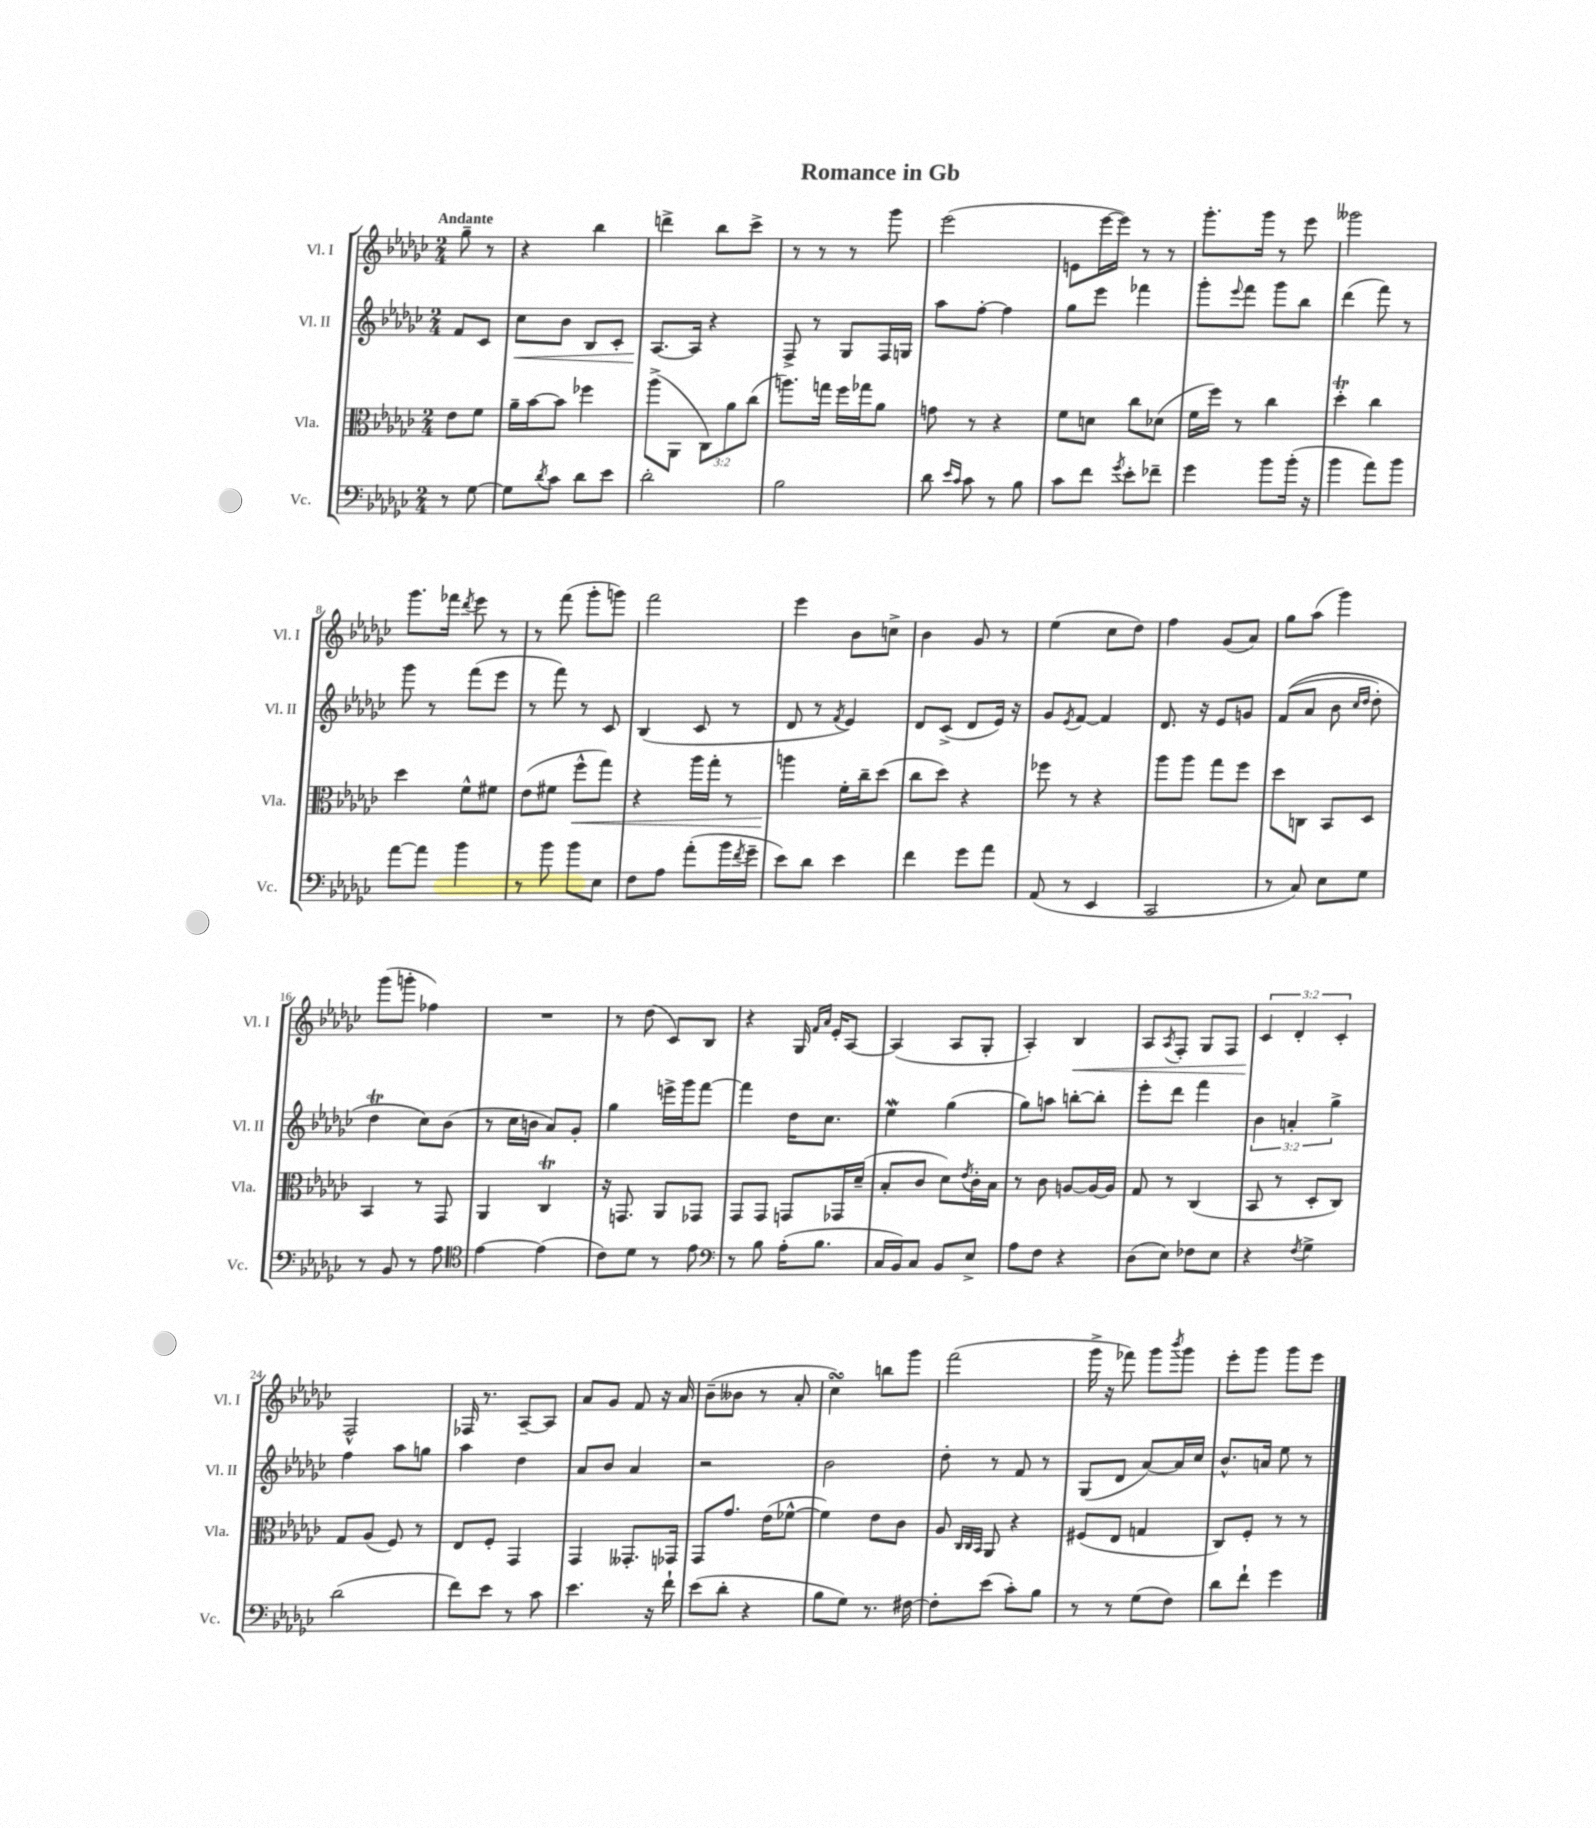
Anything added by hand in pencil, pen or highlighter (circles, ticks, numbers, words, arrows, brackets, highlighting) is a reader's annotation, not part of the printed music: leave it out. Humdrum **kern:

**kern	**kern	**kern	**kern
*staff4	*staff3	*staff2	*staff1
*clefF4	*clefC3	*clefG2	*clefG2
*k[b-e-a-d-g-c-]	*k[b-e-a-d-g-c-]	*k[b-e-a-d-g-c-]	*k[b-e-a-d-g-c-]
*M2/4	*M2/4	*M2/4	*M2/4
8r	8e-	8f	8gg-~
[8G-	8f	8c-	8r
=	=	=	=
8G-]	16a-~	8cc-	4r
.	[16b-	.	.
8qd-	.	.	.
8c-	8b-]	8b-	.
8d-	4ff-	8B-	4bb-
8e-	.	8c-'	.
=	=	=	=
2d-'	(8aa-^	[8.A-	4ddd^
.	8AA-	.	.
.	.	16A-]	.
.	12C-)	4r	8bb-
.	12a-	.	.
.	.	.	8ccc-^
.	(12cc-	.	.
=	=	=	=
2B-	8.aa)	8F^	8r
.	.	8r	8r
.	16gg	.	.
.	16ff	8G-	8r
.	16gg-	.	.
.	8a-	16F	8ggg-
.	.	16G	.
=	=	=	=
8d-	8g	8aa-	(2eee-
16qqe-	.	.	.
16qqc-	.	.	.
8c-	8r	[8ff'	.
8r	4r	4ff]	.
8B-	.	.	.
=	=	=	=
8c-	8f	8gg-	8e
8f	8d	8eee-	[16eee-
.	.	.	16eee-])
8qg-	.	.	.
8e-'	8cc-	4fff-	8r
8f-~	(8d-	.	8r
=	=	=	=
4g-	16f	8ggg-'	8.ggg-'
.	16ff)	.	.
.	.	8qqeee-	.
.	8r	8fff	.
.	.	.	16ggg-
8b-	4cc-	8ggg-	8r
(16b-'	.	8bb-	8eee-
16r	.	.	.
=	=	=	=
4b-	4dd-'	(4ddd-	2ggg--
8a-)	4cc-	8fff)	.
8b-	.	8r	.
=	=	=	=
[8a-	4dd-	8ggg-	8.ggg-
8a-]	.	8r	.
.	.	.	16fff-
.	.	.	8qddd-
4b-	8f^^	(8fff	8eee-
.	8f#	8eee-	8r
=	=	=	=
8r	(8e-	8r	8r
8b-	8f#	8fff)	(8fff
8b-	8ff^^	8r	8ggg-'
8E-	8gg-)	8c-	8ggg)
=	=	=	=
8F	4r	(4B-	2fff
8A-	.	.	.
(8a-'	16aa-	8c-	.
.	16gg-'	.	.
16b-	8r	8r	.
8qf	.	.	.
16g-~	.	.	.
=	=	=	=
8e-)	4aa	8d-	4eee-
8d-	.	8r	.
.	.	8qf	.
4e-	16f'	4e-)	8b-
.	16cc-~	.	.
.	(8dd-	.	8cc^
=	=	=	=
4f	8cc-	8d-	4b-
.	8dd-)	(8c-^	.
8g-	4r	8d-	8g-
8a-	.	16e-)	8r
.	.	16r	.
=	=	=	=
(8AA-	8ff-	8g-	(4ee-
.	.	8qe-	.
8r	8r	[8f	.
4EE-	4r	4f]	8cc-
.	.	.	8dd-)
=	=	=	=
2CC-	8aa-	8.d-	4ff
.	8aa-	.	.
.	.	16r	.
.	8gg-	8e-	(8g-
.	8ff	8g	8a-)
=	=	=	=
8r	8dd-	&((8f	8gg-
8C-)	8C	8a-	(8aa-
8E-	8BB-	8b-	4ggg-)
.	.	16qqcc-	.
.	.	16qqdd-	.
8G-	8D-	8dd-')	.
=	=	=	=
8r	4BB-	4dd-	(8ggg-
8BB-	.	.	8ggg'
8r	8r	8cc-&)	4ff-)
8A-	8GG-	(8b-	.
=	=	=	=
*clefC4	*	*	*
[4e-	4AA-	8r	2r
.	.	16cc-	.
.	.	16b	.
(4e-]	4C-	8a-)	.
.	.	8g-'	.
=	=	=	=
8c-)	16r	4gg-	8r
.	8.GG	.	.
8d-	.	.	(8dd-
8r	8AA-	16eee^	8c-)
.	.	16ggg-	.
8e-	8GG-	[8fff	8B-
=	=	=	=
*clefF4	*	*	*
8r	8GG-	4fff]	4r
8B-	8GG-	.	.
(16A-'	8GG	16dd-	16G-
.	.	.	16qqf
.	.	.	16qqa-
8.B-	.	8.cc-	16e-'
.	16GG-	.	[8A-
.	(16d-~	.	.
=	=	=	=
16C-	8B-'	4ee-	(4A-]
16BB-)	.	.	.
8C-	8c-	.	.
8BB-	8d-)	(4gg-	8A-
.	8qe-	.	.
8E-^	16c-'	.	8G-'
.	16B-	.	.
=	=	=	=
8A-	8r	8gg-)	4A-')
8F	8c-	8aa	.
4r	[8A	[8bb'	4B-
.	16A_	8bb']	.
.	16A]	.	.
=	=	=	=
(8D-	8G-	8eee-'	8A-
.	.	.	8qA-
8E-)	8r	8ddd-	8F'
8F-	(4C-	4fff	8G-
8E-	.	.	8F
=	=	=	=
4r	8BB-	6b-	6c-
.	8r	.	.
.	.	6a'	6d-'
8qF	.	.	.
4G-^	8D-'	.	.
.	.	6gg-^	6c-'
.	8C-)	.	.
=	=	=	=
(2d-	8G-	4ff	2F^^
.	(8A-	.	.
.	8F)	8aa-	.
.	8r	8gg	.
=	=	=	=
8f)	8E-	4aa-	16F-
.	.	.	8.r
8e-	8F'	.	.
8r	4GG-	4dd-	[8A-~
8c-	.	.	8A-]
=	=	=	=
4.e-	4GG-	8a-	8a-
.	.	8b-	8g-
.	8.GG--'	4a-	8f
16r	.	.	16r
16f`	16GG-	.	16a-
=	=	=	=
(8e-	8GG-	2r	(8b-~
8d-'	8.g-	.	8b--
4r	.	.	8r
.	(16e-	.	.
.	[8f-^^	.	8a-'
=	=	=	=
8B-	4f-])	2b-	4cc-)
8G-)	.	.	.
8.r	8e-	.	8bb
.	8c-	.	8ggg-
[16F#	.	.	.
=	=	=	=
8F#']	8A-	8dd-'	(2fff
.	32qqC-	.	.
.	32qqC-	.	.
.	32qqBB-	.	.
(8e-	8AA-	8r	.
8c-')	4r	8f	.
8B-	.	8r	.
=	=	=	=
8r	(8F#	(8G-	16ggg-^
.	.	.	16r
8r	8E-	8d-	8fff-)
(8G-	4G	[8a-)	8ggg-
.	.	.	8qbbb-
8F)	.	16a-]	8ggg-
.	.	16cc-	.
=	=	=	=
8d-	8C-)	8.b-^^	8eee-'
8f`	8F'	.	8ggg-
.	.	16a	.
4g-	8r	8ee-	8ggg-
.	8r	8r	8eee-
==	==	==	==
*-	*-	*-	*-
